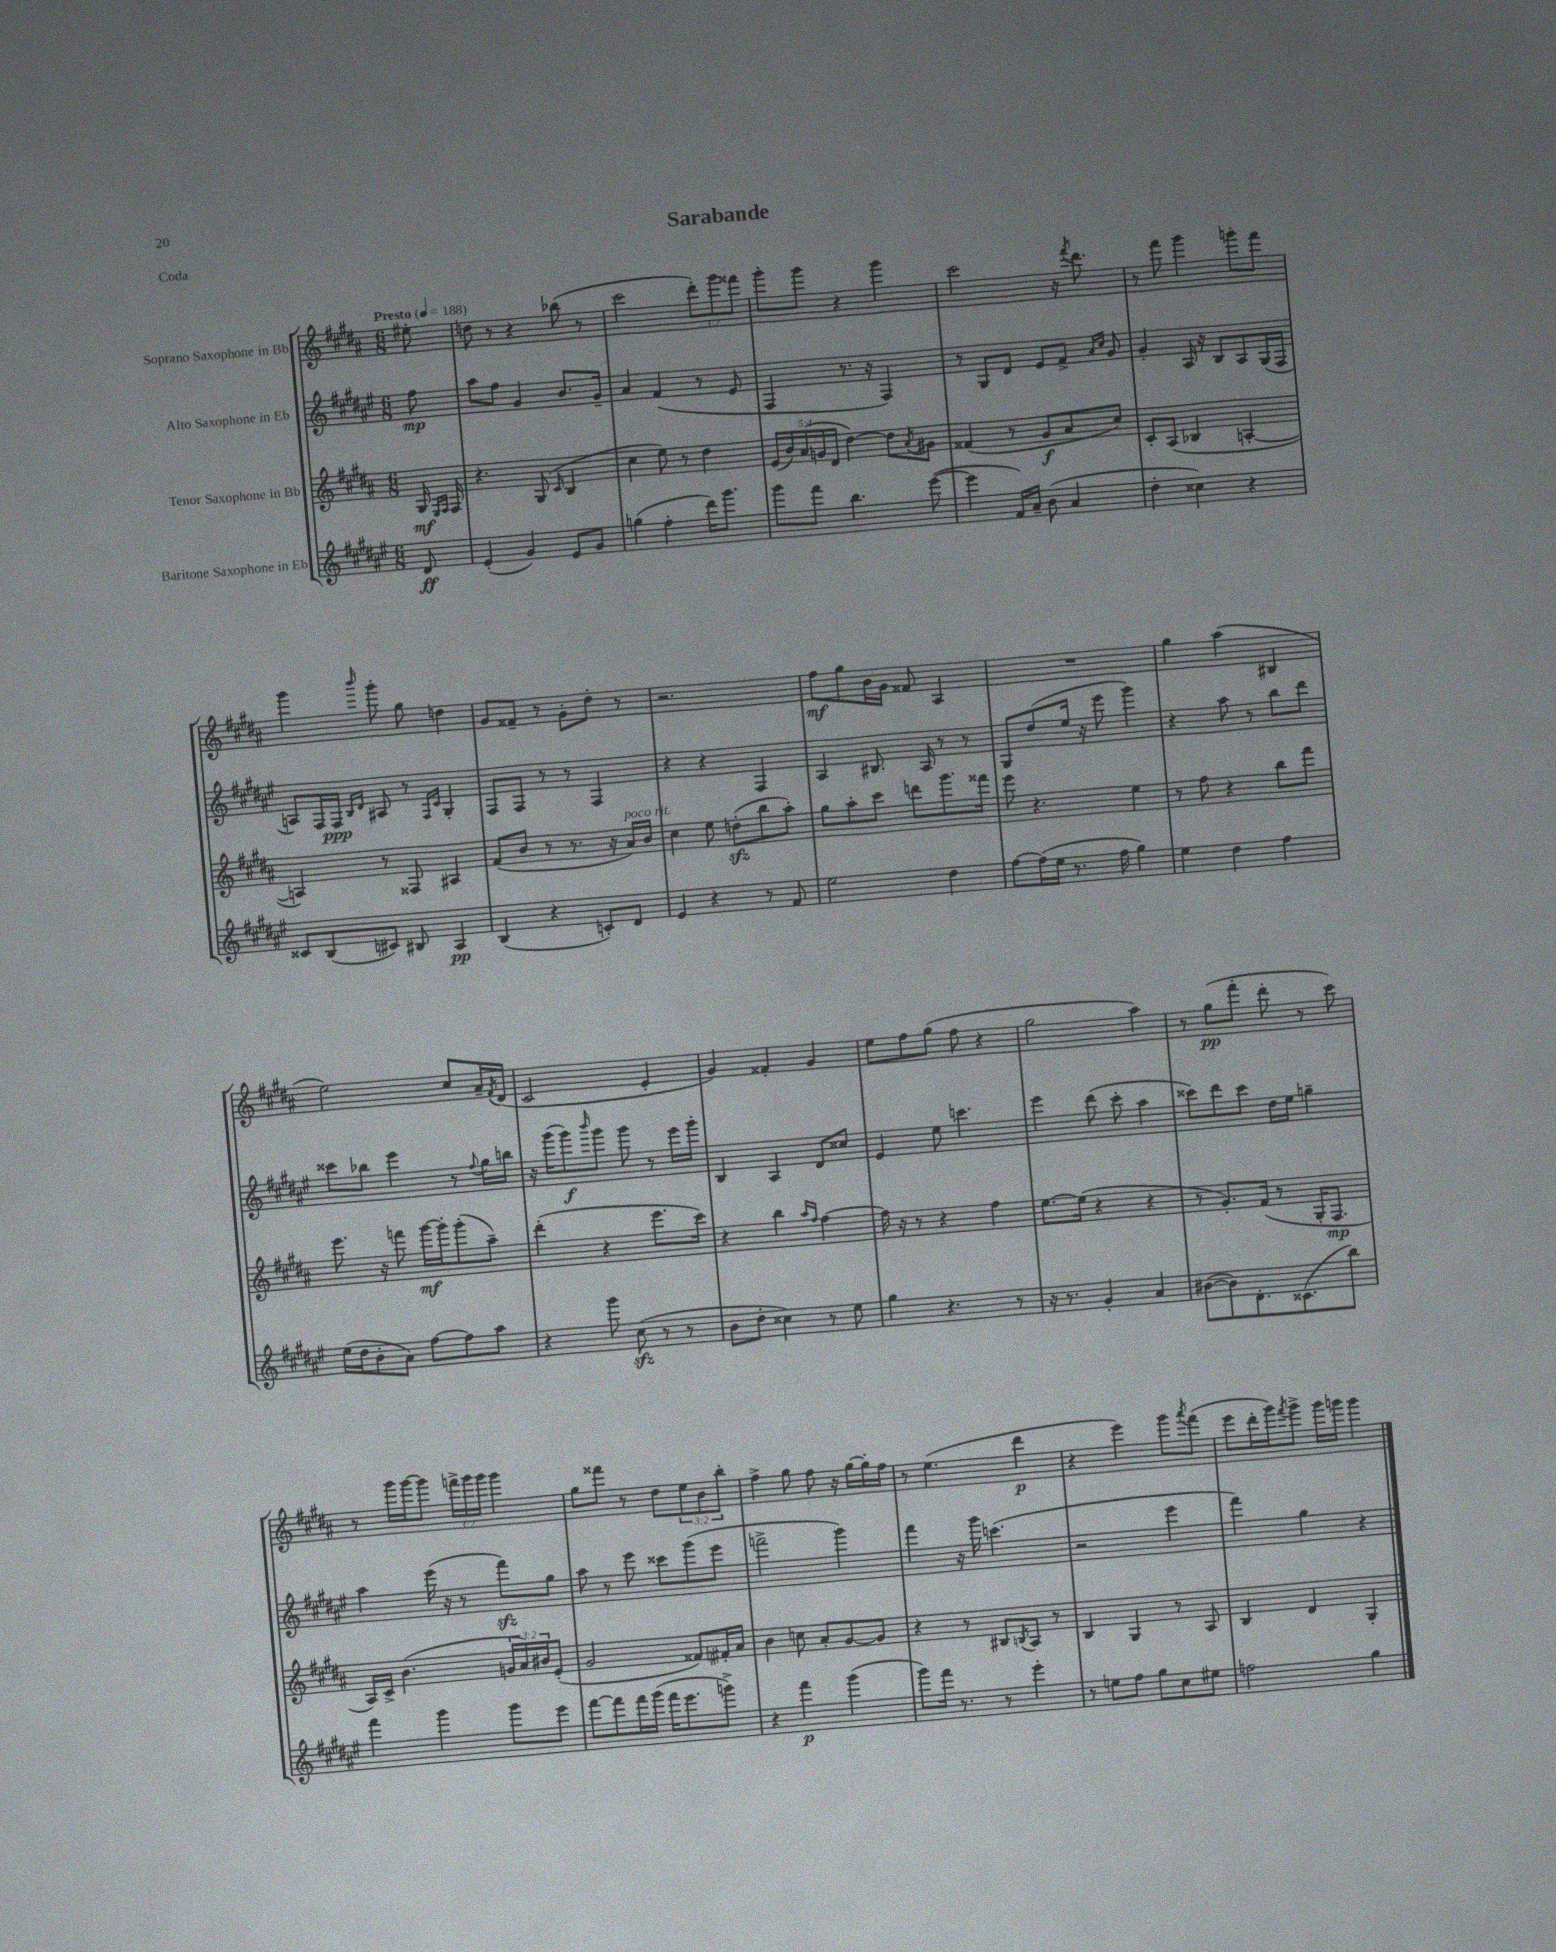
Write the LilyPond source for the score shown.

\header { title = "Sarabande" piece = "Coda" }
<<
\new StaffGroup <<
\new Staff = "s0" \with { instrumentName = "Soprano Saxophone in Bb" } {
    \clef treble \key b \major \numericTimeSignature \time 6/8 \override Staff.TupletNumber.text = #tuplet-number::calc-fraction-text \partial 8 \tempo "Presto" 4 = 188
    eis''8-. |
    d''8 r8 r4 bes''8( r8 |
    cis'''2 \tuplet 3/2 { dis'''8-.) gis'''8 fisis'''8 } |
    gis'''8-. gis'''8 r4 gis'''4 |
    cis'''2 r16 \acciaccatura { fis'''8 } dis'''8. |
    r8 fis'''8 gis'''4 g'''8-. fis'''8 |
    gis'''4 \grace { b'''16 } gis'''8-. gis''8 d''4 |
    gis'8 fisis'8-- r8 gis'8-. dis''8-. r8 |
    r2. |
    fis''8\mf gis''8 b'16 gis'16 fisis'8 ais4 |
    R2. |
    gis''4 ais''4( bis4 |
    e''2) cis''8 ais'16-- \acciaccatura { fis'8 } dis'16( |
    cis'2 e'4-. |
    gis'4) fisis'4-. gis'4 |
    e''8 fis''8 gis''8( fis''8 r4 |
    gis''2 ais''4) |
    r8 gis''8\pp( fis'''8-. dis'''8-. r8 cis'''8) |
    r8 gis'''16 gis'''16~ gis'''8 \tuplet 3/2 { f'''16-> gis'''16 gis'''16 } gis'''4 |
    gis''8 fisis'''8 r8 dis''8 \tuplet 3/2 { e''8 b'8 b''8-. } |
    fis''4-> gis''8 fis''8 r16 gis''16~ gis''16-. fis''16 |
    r8 e''4.( dis'''4\p |
    r4 e'''4) gis'''8 \acciaccatura { ais'''8 } fis'''8( |
    e'''8 dis'''16-. gis'''16) \acciaccatura { fis'''8 } gis'''8-> gis'''16 g'''16 g'''4 \bar "|." |
}
\new Staff = "s1" \with { instrumentName = "Alto Saxophone in Eb" } {
    \clef treble \key fis \major \numericTimeSignature \time 6/8 \partial 8
    fis''8\mp |
    ais''8 fis''8 gis'4 b'8. gis'16-- |
    ais'4 fis'4( r8 eis'8 |
    fis4 r8. r16 fis4) |
    r8 gis8 dis'8 eis'8 fis'8-> \grace { ais'16 cis''16 } gis'8 |
    gis'4-. ais16 r16 b8 ais8 gis16( fis16 |
    a8) fis16 fis16\ppp \grace { b16 dis'16 } ais8 r8 \grace { fis16 cis'16 } gis4-. |
    fis8 fis8 r8 r8 fis4 |
    r4 r4 fis4 |
    ais4 bis8. ais16 r8 r8 |
    gis8 dis''8( eis''16 r16 eis'''8 gis'''4) |
    r4 ais''8 r8 b''8 dis'''8 |
    cisis'''8 bes''8 eis'''4 r8 \appoggiatura { fis''8 } gis''16 b''16 |
    r16 gis'''16( gis'''8\f) \grace { b'''16 } gis'''8 gis'''8 r8 eis'''16 gis'''16-. |
    b4 ais4 dis'8 cisis''8 |
    eis'4 eis''8 c'''4. |
    eis'''4 dis'''8( cis'''8-. ais''4 |
    cisis'''8) dis'''8 cisis'''8 dis''16 eis''16 g''4-- |
    ais''4 eis'''16( r16 r8 fis'''8\sfz) gis''8 |
    ais''8 r8 eis'''8 cisis'''8 gis'''8( eis'''8 |
    f'''2-> gis'''4) |
    fis'''4 r16 gis'''16 c'''4.( |
    r2 eis'''4 |
    fis'''4) gis''4 r4 \bar "|." |
}
\new Staff = "s2" \with { instrumentName = "Tenor Saxophone in Bb" } {
    \clef treble \key b \major \numericTimeSignature \time 6/8 \override Staff.TupletNumber.text = #tuplet-number::calc-fraction-text \partial 8
    gis16\mf \grace { e16 fis16 } fis16 |
    r4. gis8( \grace { cis'16 } b4 |
    cis''4 e''8) r8 dis''4 |
    \tuplet 5/4 { e'16( b'16) ais'16( g'16 dis'16 } dis''4~) dis''8 \acciaccatura { ais'8 } gis'8 |
    fisis'4( r8 gis'8\f ais'8 cis''8) |
    cis'8-. ais8( bes4 a4~-. |
    a4) r8 fisis8 ais4 |
    fis'8( b'8 r8 r8. r16 ais'16^\markup { \italic "poco rit." }) b'16 |
    cis''4 e''8 d''8-.\sfz( b''8 ais''8-.) |
    gis''8 ais''8-. cis'''8 d'''8 gis'''8. fisis'''16 |
    e'''8 r4. e''4 |
    r8 fis''8 r4 b''8 fis'''8 |
    e'''8. r16 f'''8 gis'''16~\mf gis'''16-. gis'''8-.( ais''8--) |
    dis'''4-.( r4 e'''8. cis'''16) |
    r4 b''4 \grace { ais''16 fis''16 } fis''4~ |
    fis''16 r16 r8 r4 fis''4 |
    e''8.~ e''16( r4 r4 |
    r8 gis'8.-.) fis'16( r8 gis16-. fis8.\mp |
    ais16) cis'16-> b'4.( \tuplet 3/2 { g'16 ais'16) bis'16 } e'8-.( |
    gis'2 fisis'8) fis'16-. ais'16 |
    b'4 c''8 ais'8-. gis'8~ gis'8 |
    r4 r8 bis8 \acciaccatura { b8 } ais8 r8 |
    b4 gis4 r8 ais8 |
    b4 dis'4 gis4-. \bar "|." |
}
\new Staff = "s3" \with { instrumentName = "Baritone Saxophone in Eb" } {
    \clef treble \key fis \major \numericTimeSignature \time 6/8 \partial 8
    dis'8\ff |
    eis'4-.( gis'4) eis'8 gis'8 |
    g''4( fis''4-. dis'''16) gis'''8. |
    gis'''8 fis'''8 b''4. eis'''8~( |
    eis'''4 fis'16) ais'16-- b'8( ais'4 |
    dis''4-. cisis''4) r4 |
    cisis'8 b8( cis'8) bis8 ais4\pp |
    b4( r4 c'8-.) dis'8 |
    eis'4 r4 r8 fis'8 |
    eis''2 dis''4 |
    fis''8~ fis''16( eis''16 r8. fis''16 gis''4) |
    eis''4 dis''4 fis''4 |
    eis''16( dis''16 b'8-. ais'8) fis''8~ fis''8 ais''8 |
    r4 gis'''8 cis''8\sfz( r8 r8 |
    b'8 dis''8-. cisis''4) r8 eis''8 |
    gis''4 r4. r8 |
    r16 r8. gis'4-. ais'4 |
    bis'8~( bis'8) dis'8.-. cisis'8.( b''8) |
    fis'''4 gis'''4 gis'''8 eis'''8 |
    fis'''8~ fis'''8 fis'''16 gis'''16( fis'''16 eis'''8. g'''8->) |
    r4 fis'''4\p gis'''4( |
    gis'''8) fis'''16 r8. r8 eis'''4-. |
    r8 e''8 fis''8 gis''8 cis''8 eis''8 |
    f''2 gis''4 \bar "|." |
}
>>
>>
\layout { \context { \Score \remove "Bar_number_engraver" } }
